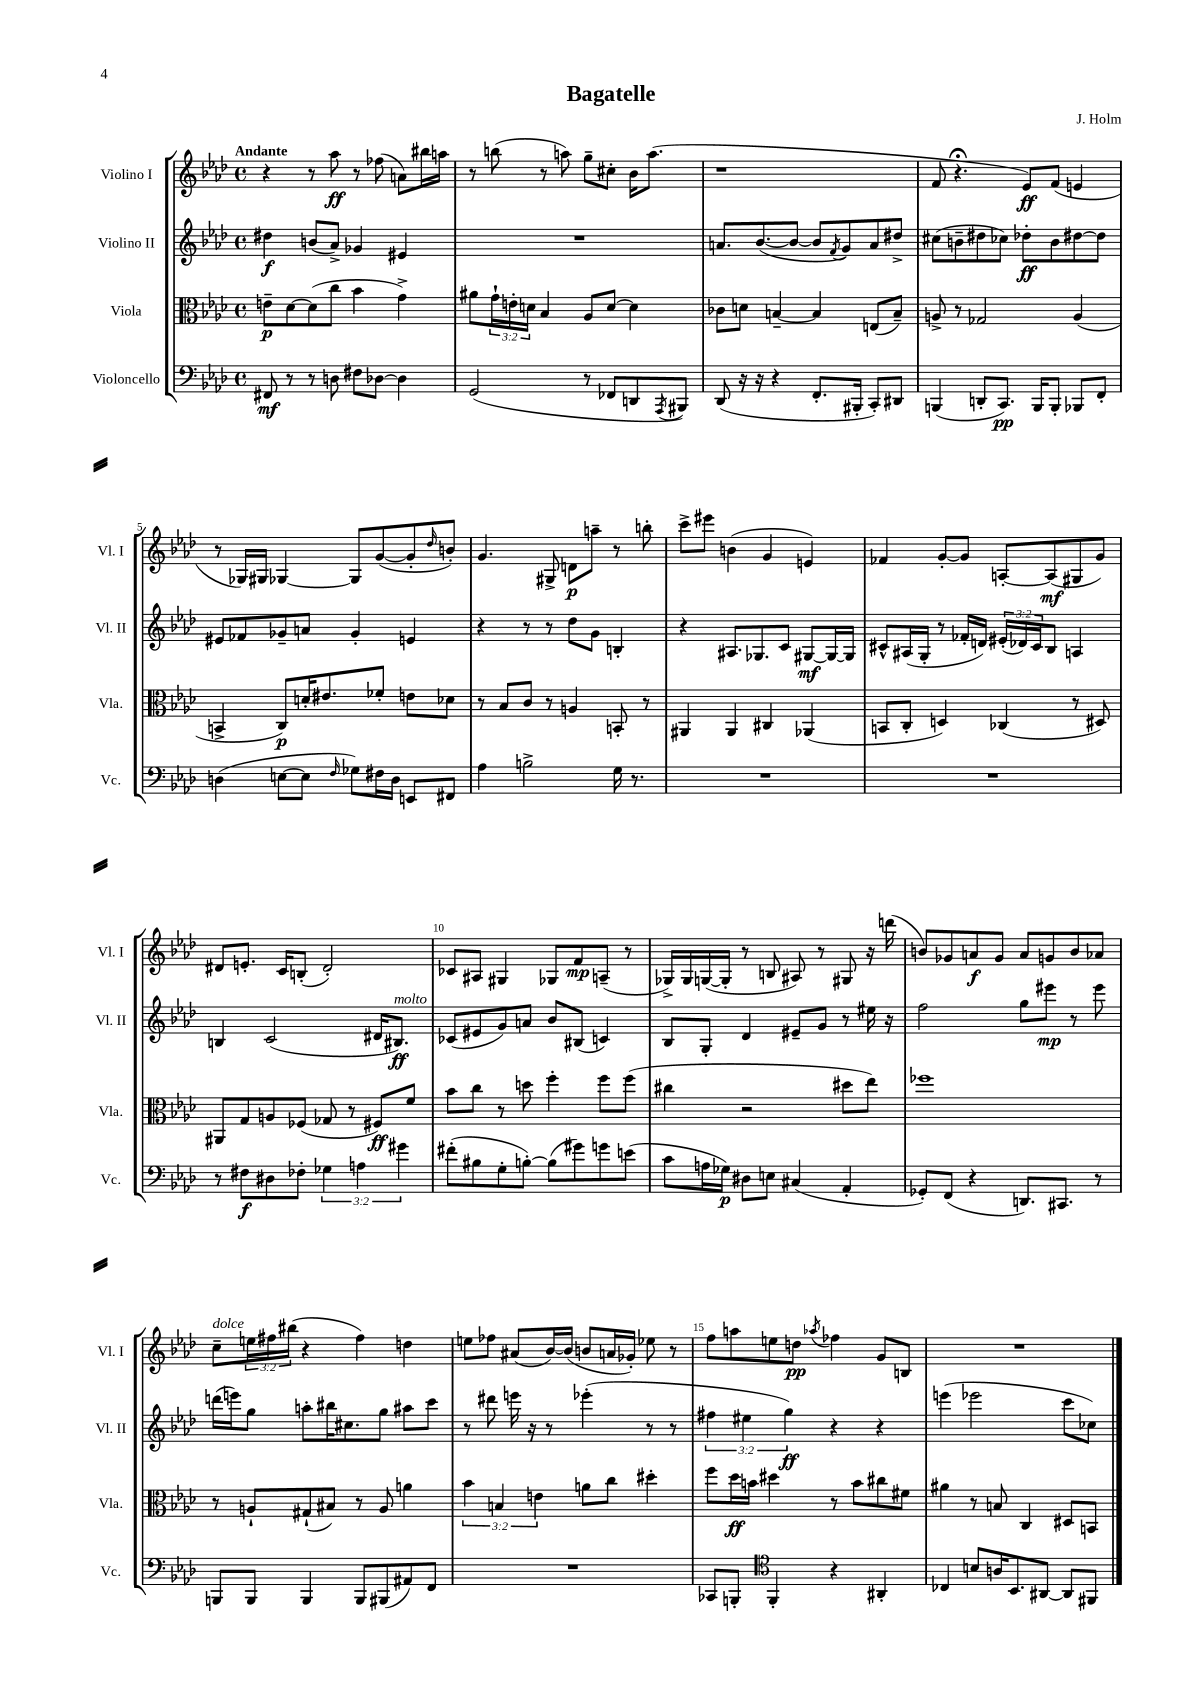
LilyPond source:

\header { title = "Bagatelle" composer = "J. Holm" }
<<
\new StaffGroup <<
\new Staff = "s0" \with { instrumentName = "Violino I" shortInstrumentName = "Vl. I" } {
    \clef treble \key aes \major \defaultTimeSignature \time 4/4 \override Staff.TupletNumber.text = #tuplet-number::calc-fraction-text \tempo "Andante"
    r4 r8 aes''8\ff r8 fes''8( a'8) bis''16 a''16 |
    r8 b''8( r8 a''8) g''8-- cis''8-. bes'16 a''8.( |
    r1 |
    f'8 r4.\fermata ees'8\ff) f'8( e'4 |
    r8 ges16) gis16 ges4~ ges8 g'8~( g'8-. \grace { des''16 } b'8-.) |
    g'4. gis8-> d'8\p a''8-- r8 b''8-. |
    c'''8-> eis'''8 b'4( g'4 e'4) |
    fes'4 g'8~-. g'8 a8~-. a8\mf( gis8 g'8) |
    dis'8 e'8.-. c'16 b8-.( dis'2-.) |
    ces'8 ais8 gis4 ges8 f'8\mp a8--( r8 |
    ges16->) ges16 g16~( g16-. r8 b8 ais8) r8 gis8 r16 d'''16( |
    b'8) ges'8 a'8\f ges'8 a'8 g'8 b'8 aes'8 |
    c''8--^\markup { \italic "dolce" } \tuplet 3/2 { e''16 fis''16 bis''16( } r4 fis''4) d''4 |
    e''8 fes''8 ais'8( bes'16~) bes'16( b'8 a'16 ges'16-.) ees''8 r8 |
    f''8 a''8 e''8 d''8\pp \acciaccatura { aes''8 } fes''4 g'8 b8 |
    R1 \bar "|." |
}
\new Staff = "s1" \with { instrumentName = "Violino II" shortInstrumentName = "Vl. II" } {
    \clef treble \key aes \major \defaultTimeSignature \time 4/4 \override Staff.TupletNumber.text = #tuplet-number::calc-fraction-text
    dis''4\f b'8( aes'8->) ges'4 eis'4 |
    R1 |
    a'8. bes'8.~( bes'8~ bes'8 \acciaccatura { f'8 } g'8) a'8 dis''8-> |
    cis''8( b'8-- dis''8 ces''8) des''8-.\ff b'8 dis''8~ dis''8 |
    eis'8 fes'8 ges'8-- a'8 ges'4-. e'4 |
    r4 r8 r8 des''8 g'8 b4-. |
    r4 ais8. ges8. c'8 gis8~\mf gis16~ gis16 |
    cis'8-^ ais16( g16-. r8 fes'16-. d'16) \tuplet 3/2 { eis'16-.( des'16) cis'16 } bes8 a4 |
    b4 c'2( dis'16 bis8.\ff^\markup { \italic "molto" }) |
    ces'8( eis'8 g'8) a'8 bes'8 bis8( c'4) |
    bes8 g8-. des'4 eis'8-- g'8 r8 eis''16 r16 |
    f''2 g''8 eis'''8\mp r8 eis'''8 |
    d'''16( e'''16) g''8 a''8-. bis''16 cis''8. g''8 ais''8 c'''8 |
    r8 dis'''8 e'''16 r16 r8 ees'''4-.( r8 r8 |
    \tuplet 3/2 { fis''4 eis''4 g''4\ff) } r4 r4 |
    e'''4( ees'''2 c'''8 ces''8) \bar "|." |
}
\new Staff = "s2" \with { instrumentName = "Viola" shortInstrumentName = "Vla." } {
    \clef alto \key aes \major \defaultTimeSignature \time 4/4 \override Staff.TupletNumber.text = #tuplet-number::calc-fraction-text
    e'8--\p des'8~ des'8( c''8 bes'4 g'4->) |
    ais'8 \tuplet 3/2 { g'16-! e'16-. d'16 } bes4 aes8 d'8~ d'4 |
    ces'8 d'8 b4~-- b4 e8( b8--) |
    a8-> r8 ges2 a4( |
    b,4-> c8\p) d'16-. eis'8. fes'8-. e'8 des'8 |
    r8 bes8 c'8 r8 a4 b,8-. r8 |
    ais,4 ais,4 cis4 aes,4( |
    b,8 c8-. d4) ces4( r8 dis8) |
    ais,8 g8 a8 fes8( ges8 r8 fis8\ff) f'8 |
    bes'8 c''8 r8 d''8 f''4-. f''8 f''8( |
    cis''4 r2 dis''8 ees''8) |
    fes''1 |
    r8 a8-! gis8-!( bis8) r8 a8 a'4 |
    \tuplet 3/2 { bes'4 b4 e'4 } a'8 c''8 dis''4-. |
    f''8 des''16\ff b'16 dis''4 r8 b'8 cis''8 fis'8 |
    ais'4 r8 b8 c4 dis8 b,8 \bar "|." |
}
\new Staff = "s3" \with { instrumentName = "Violoncello" shortInstrumentName = "Vc." } {
    \clef bass \key aes \major \defaultTimeSignature \time 4/4 \override Staff.TupletNumber.text = #tuplet-number::calc-fraction-text
    fis,8\mf r8 r8 d8 fis8 des8~ des4 |
    g,2( r8 fes,8 d,8 \acciaccatura { aes,,8 } bis,,8) |
    des,8( r16 r16 r4 f,8.-. bis,,16-. c,8-.) dis,8 |
    b,,4( d,8-. c,8.\pp) b,,16 b,,8-. bes,,8 f,8-. |
    d4( e8~ e8 \grace { f16 } ges8) fis16 d16 e,8 fis,8 |
    aes4 b2-> g16 r8. |
    R1 |
    R1 |
    r8 fis8\f dis8 fes8-. \tuplet 3/2 { ges4 a4 gis'4 } |
    fis'8-.( bis8 g8-. b8~-.) b8( gis'8) g'8 e'8( |
    c'8 a16 ges16\p) dis8 e8 cis4( aes,4-. |
    ges,8-.) f,8( r4 d,8.) cis,8. r8 |
    b,,8 b,,8 b,,4 b,,8 bis,,8( ais,8) f,8 |
    R1 |
    ces,8 b,,8-. \clef tenor f,4-. r4 ais,4-. |
    ces4 b8 a16 bes,8. ais,8~ ais,8 fis,8 \bar "|." |
}
>>
>>
\layout { \context { \Score \override BarNumber.break-visibility = ##(#f #t #t) barNumberVisibility = #(every-nth-bar-number-visible 5) } }
